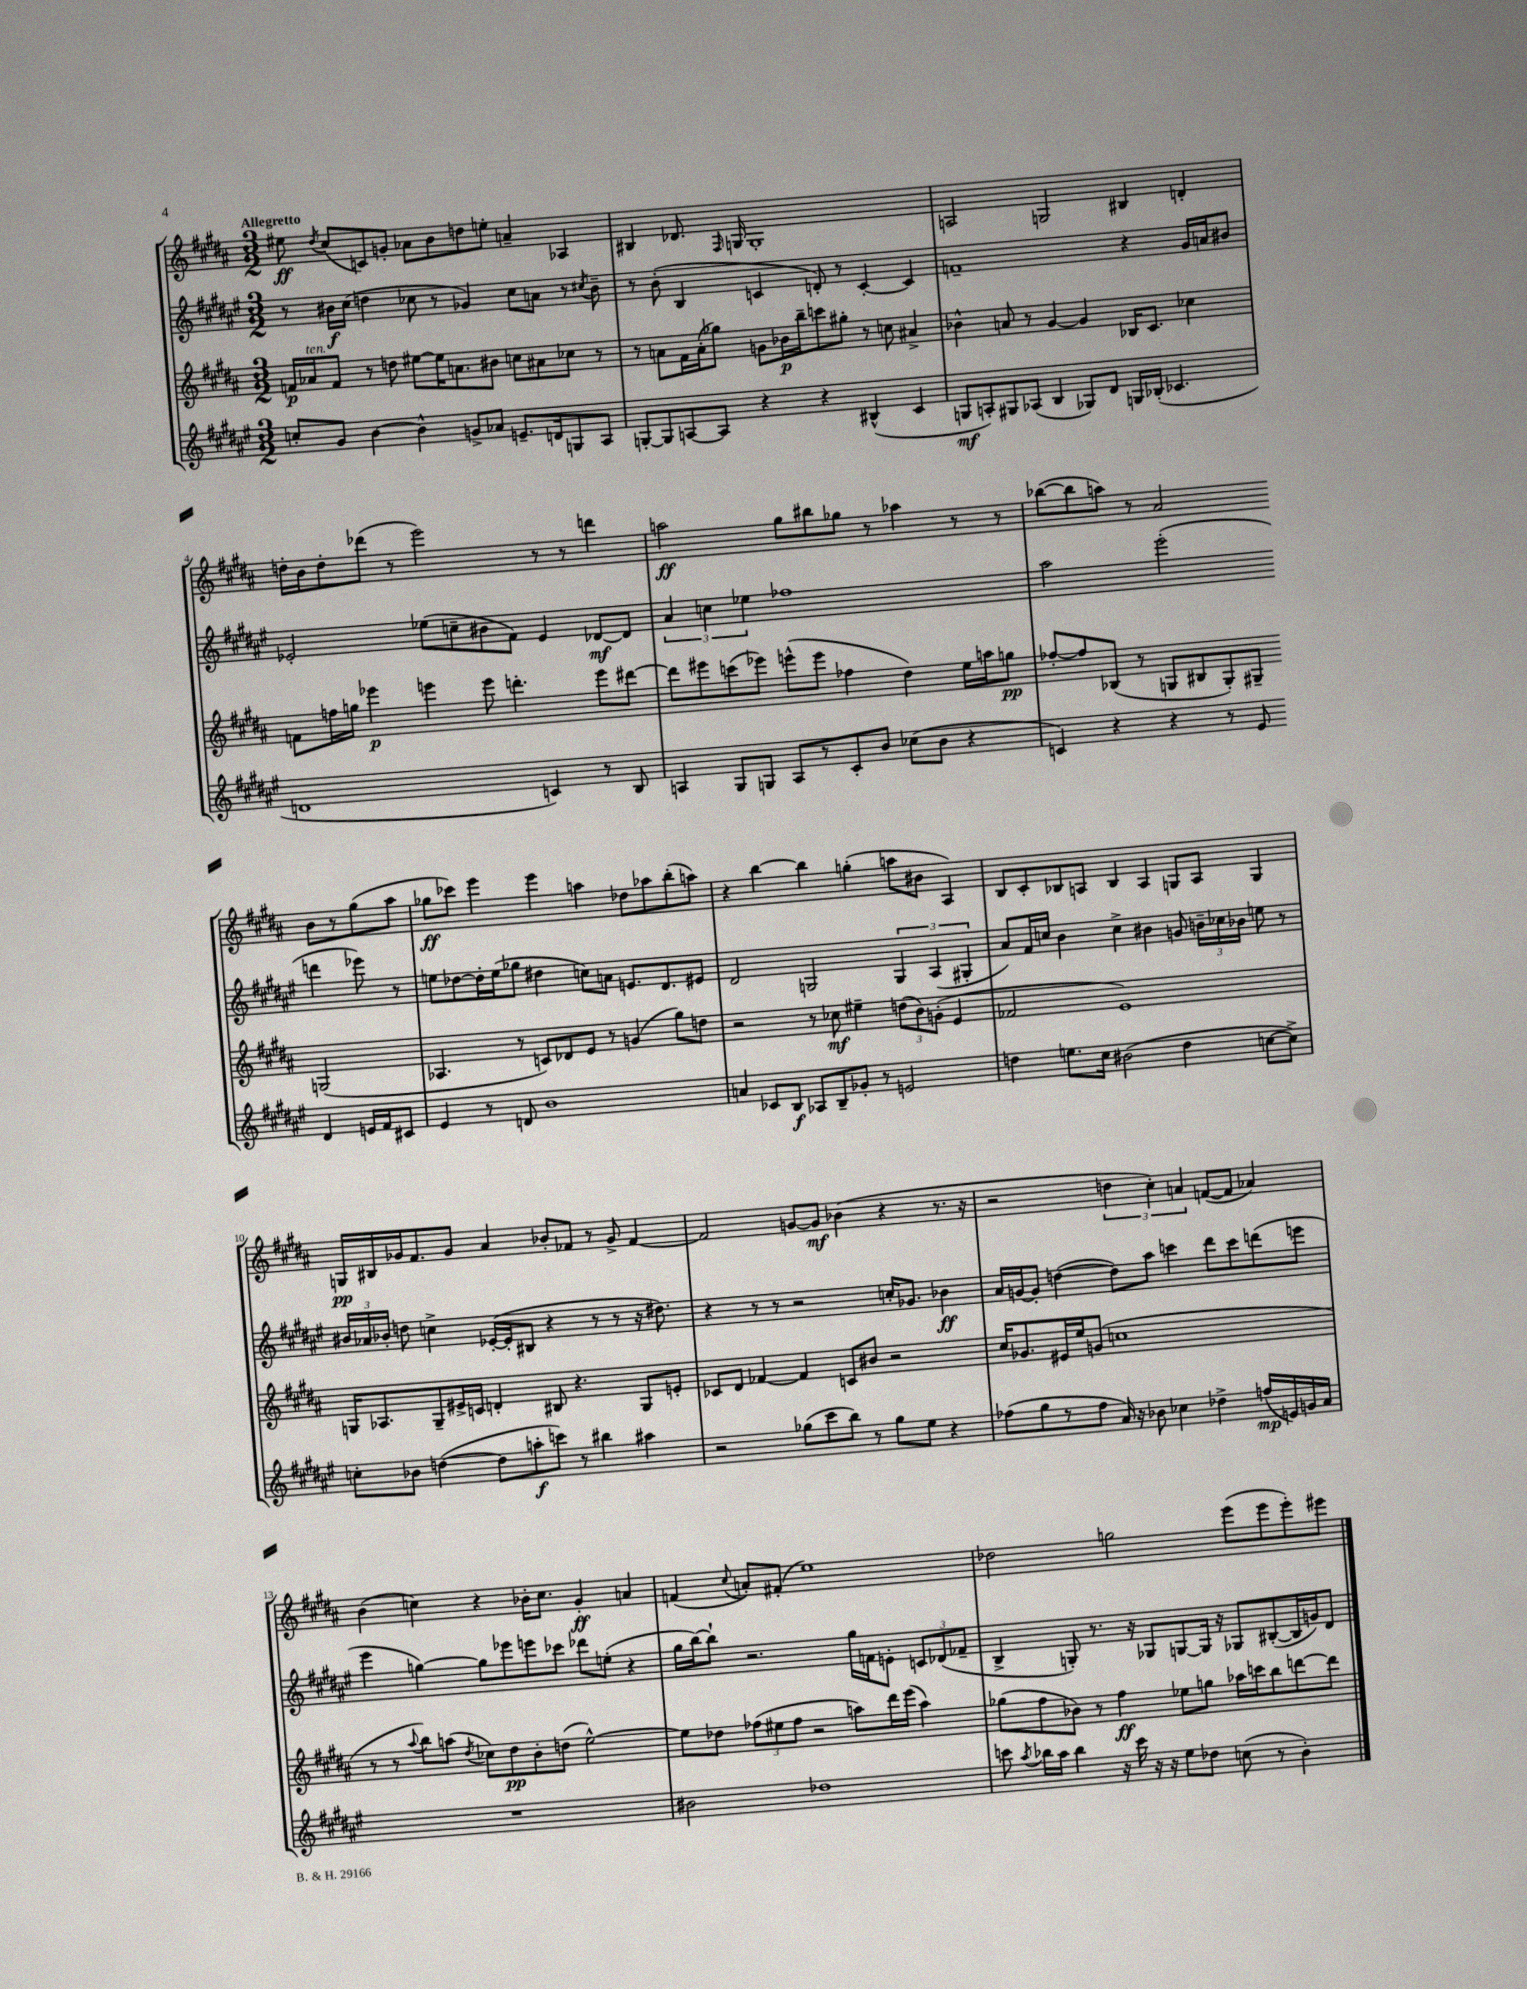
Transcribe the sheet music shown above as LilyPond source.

<<
\new StaffGroup <<
\new Staff = "s0" {
    \clef treble \key b \major \numericTimeSignature \time 3/2 \tempo "Allegretto"
    \autoBeamOff eis''8\ff \acciaccatura { dis''8 } cis''8[( c'8) g'8]-. aes'8[ b'8 d''8 e''8]-. a'4-- aes4 |
    bis4 des'8. \grace { fis16 } g16 g1-. |
    a2 g2 bis4 d'4-. |
    d''16[-. b'16 d''8-. des'''8]( r8 e'''2) r8 r8 d'''4 |
    a''2\ff gis''8[ bis''8 ges''8] r8 aes''4 r8 r8 |
    bes''8[~( bes''8 a''8]) r8 ais'2 b'8[ r8 gis''8( a''8] |
    ges''8[\ff ces'''8]) e'''4 e'''4 a''4 des''8[ aes''8 b''8-.( a''8]) |
    r4 b''4~ b''4 g''4-.( a''8[ bis'8] ais4) |
    b8[ cis'8-. bes8 a8] bes4 a4 g8[ a8] g4 |
    g16[\pp bis16 ges'16 fis'8. ges'8] ais'4 bes'8[-. fes'8] r8 ges'8-> fes'4~ |
    fes'2 g'8[~ g'8]\mf bes'4( r4 r8. r16 |
    r2 \tuplet 3/2 { d''4 cis''4-.) a'4 } f'8[~( f'8] aes'4) |
    b'4( c''4) r4 bes'16[-. c''8.] gis'4-.\ff a'4 |
    f'4( \appoggiatura { cis''8 } a'8[-.) fis'8]-.( e''1) |
    des''2 g''2 e'''8[( e'''8 e'''8-.) eis'''8] \bar "|." |
}
\new Staff = "s1" {
    \clef treble \key fis \major \numericTimeSignature \time 3/2
    \autoBeamOff r8 bis'16[\f cis''16]( d''4 ces''8 r8 ges'4) ces''8[ a'8] r8 \acciaccatura { cis''8 } bis'8-- |
    r8 b'8-.( b4 c'4 d'8-.) r8 c'4~-. c'4 |
    f'1-- r4 gis'16[ a'16 bis'8] |
    ees'2-. ees''8[( c''8-- bis'8 fis'8]) ees'4 des'8[~\mf des'8] |
    \tuplet 3/2 { ais'4 c''4 ees''4 } fes''1 |
    ais''2 eis'''2-.( d'''4 ees'''8) r8 |
    e''8[ des''8~ des''16-. e''16( ges''8] dis''4 c''8[) a'8] e'8.[ dis'8. eis'8] |
    dis'2 g2 \tuplet 3/2 { g4 ais4( gis4-. } |
    ais'8[) fis'16 c''16] b'4 c''4-> bis'4 g'8 \tuplet 3/2 { b'16[-- ces''16 bes'16] } e''8 r8 |
    \tuplet 3/2 { bis'16[ aes'16 bes'16]-. } d''8 c''4-> ees'16[~-.( ees'16-. bis8] r4 r8 r8 r16 dis''8.) |
    r4 r8 r8 r2 c''16[-. ges'8.] bes'4\ff |
    ais'16[ g'16~ g'8]-. d''4~( d''8[) ais''8] c'''4 dis'''8[ c'''8 d'''8( e'''8] |
    eis'''4 g''4~) g''8[ ees'''8 e'''8 ces'''8] des'''8[ e''8]-.( r4 |
    gis''16[ b''16~) b''8]-! r2. gis''16[ f'16 e'8]-. \tuplet 3/2 { c'8[ des'8( fes'8]-- } |
    b4-> g8-.) r8. r16 ges8[ g8~ g16] r16 ges8[ bis8~-.( bis16 g'16) dis'8] \bar "|." |
}
\new Staff = "s2" {
    \clef treble \key b \major \numericTimeSignature \time 3/2
    \autoBeamOff f'16[\p aes'16^\markup { \italic "ten." } f'8] r8 d''8 eis''8[~ eis''16 a'8. bis'8] c''8[ ais'8 ces''8] r8 |
    r8 a'8[ fis'16 a'16-.( ges''8]) g'8[ bes'16\p b''16-- c'''8 gis''8]-. r8 c''8 ais'4-> |
    bes'4-^ a'8 r8 gis'4~ gis'4 bes16[ cis'8.] ces''4 |
    f'8[ f''16 g''16] ees'''4\p e'''4 e'''8 d'''4.-. e'''8[ dis'''8]~ |
    dis'''8[ eis'''8 c'''8( ees'''8]) e'''8[-^( e'''8] fes''4 dis''4) e''16[ a''16 g''8]\pp |
    fes''8[~-. fes''8 bes8]( r8 g8[ bis8 g8-.) gis8]-- g2( |
    aes4. r8 c'8[) des'8 e'8] r8 g'4( gis''8[) d''8] |
    r2 r8 ces''8\mf eis''4-- \tuplet 3/2 { d''8[( b'8) g'8]-.( } e'4 |
    fes'2 e'1) |
    g16[ aes8. g8-- eis'16-> c'16] d'4-. bis8 r4. g8[ e'8]-. |
    ces'8[ dis'8] fes'4~ fes'4 c'8[ bis'8] r2 |
    cis''16[ ges'8. eis'16 e''16 g'8]( c''1 |
    r8 r8 \appoggiatura { ais''8 } b''8[) a''8]( \acciaccatura { dis''8 } ces''8[) dis''8\pp b'8-. d''8]( e''2~-^) |
    e''8[ des''8] \tuplet 3/2 { fes''8[( eis''8 fes''8] } r2 a''8[) dis'''16 e'''16]( a''4) |
    ges''8[( fis''8 bes'8]) r8 fis''4\ff ees''8[ g''8] aes''16[ c'''16 b''8 d'''8~ d'''8] \bar "|." |
}
\new Staff = "s3" {
    \clef treble \key fis \major \numericTimeSignature \time 3/2
    \autoBeamOff c''8[-. gis'8] b'4~ b'4-^ g'8[-> aes'8] e'8.[-- d'16 g8 ais8] |
    g8[~-. g8 a8~ a8] r4 r4 bis4-^( cis'4 |
    g8[\mf a8-.) gis8 aes8]( b4 ges8[) dis'8] g16[ bes16]-.( ces'4. |
    d'1 c'4) r8 b8 |
    a4 gis8[ g8] a8[ r8 cis'8-. b'8] ces''8[( b'8] r4 |
    c'4) r4 r4 r8 eis'8 dis'4 e'16[ fis'16 cis'8] |
    eis'4 r8 d'8 b'1 |
    a'4 ces'8[ b8]\f aes8[ b8-- ges'8]-. r8 e'2 |
    d''4 e''8.[ cis''16] bis'2( d''4 c''8[~ c''8]->) |
    c''8[-. bes'8] d''4~( d''8[ a''8-.\f c'''8]) r8 bis''4 ais''4 |
    r2 ges''8[( cis'''8 b''8]) r8 ges''8[ eis''8] r4 |
    fes''8[( gis''8 r8 fes''8] ais'16) r16 bes'8 ces''4 des''4-> f''16[\mp( e'16) g'16 ais'16] |
    R1. |
    bis'2 des''1 |
    c'''8 \acciaccatura { ais''8 } bes''16[ ais''16] bes''4 r16 c'''16 r16 r16 eis''8[ des''8] c''8( r8 b'4-.) \bar "|." |
}
>>
>>
